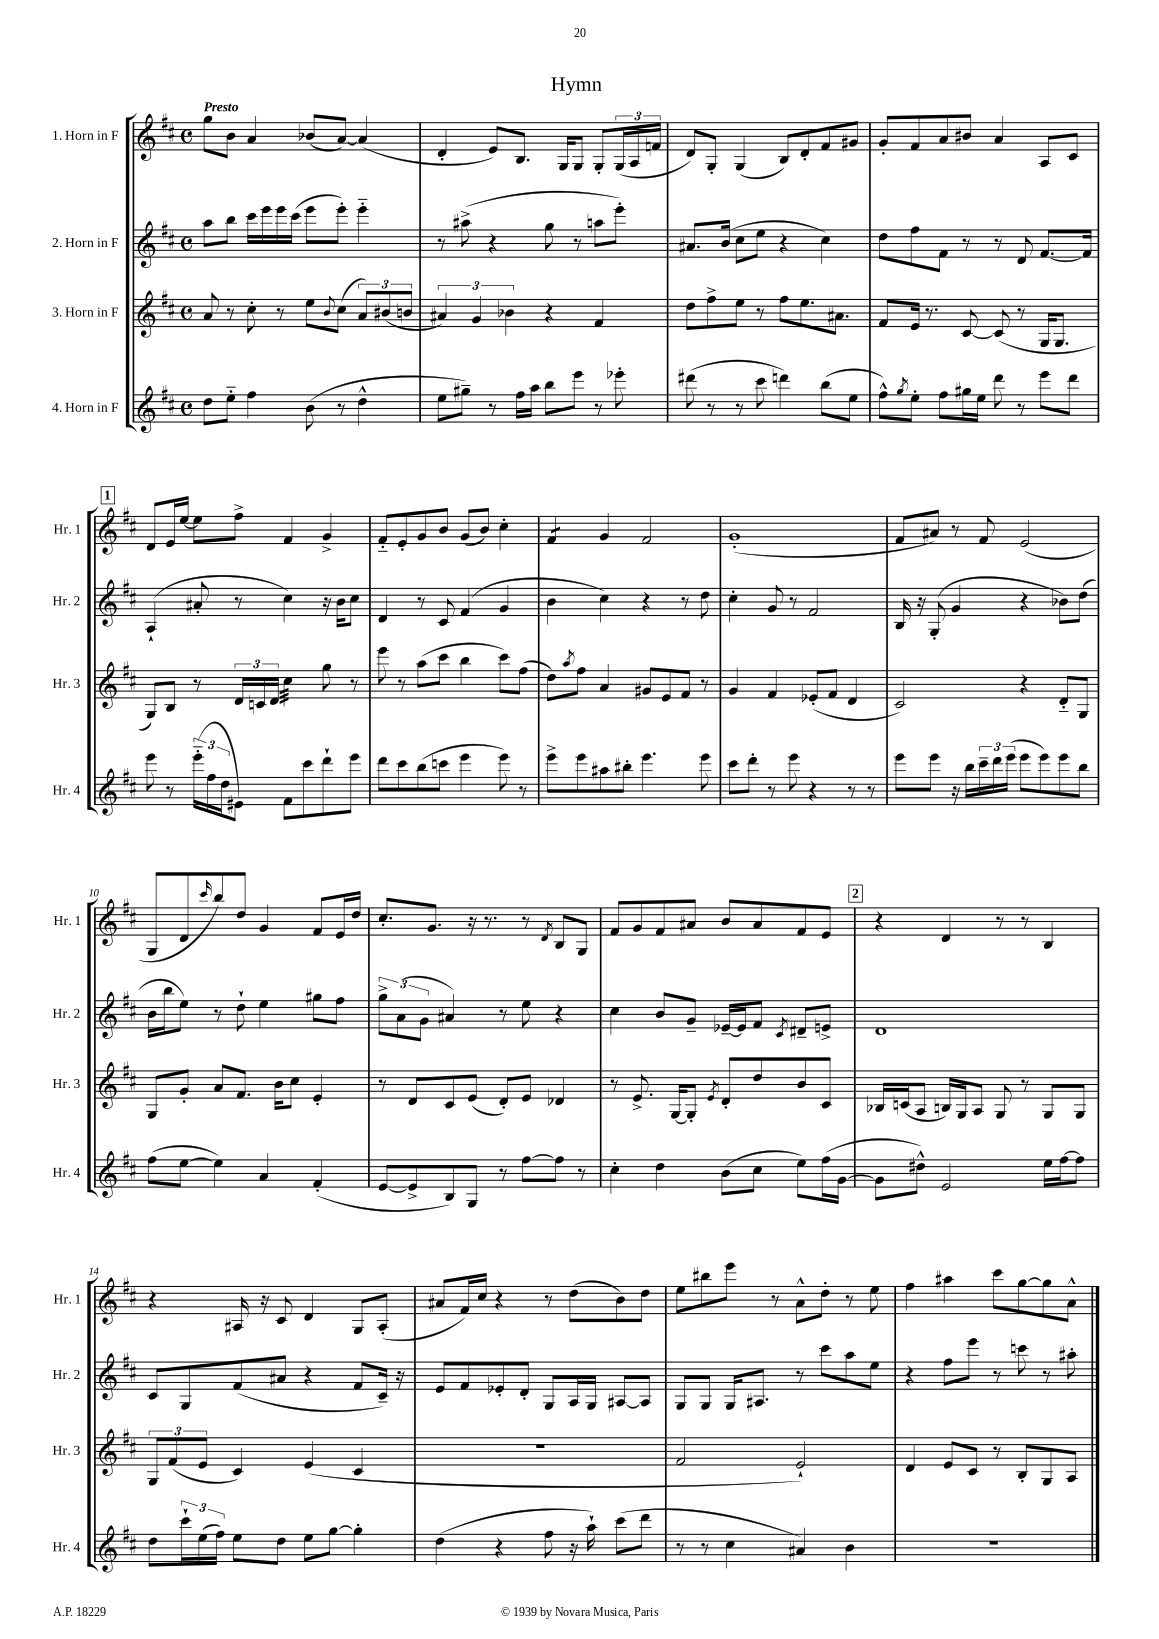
\header { title = "Hymn" }
<<
\new StaffGroup <<
\new Staff = "s0" \with { instrumentName = "1. Horn in F" shortInstrumentName = "Hr. 1" } {
    \clef treble \key d \major \defaultTimeSignature \time 4/4 \tempo "Presto"
    g''8 b'8 a'4 bes'8( a'8~) a'4( |
    d'4-. e'8) b8. g16 g8 g8-. \tuplet 3/2 { g16( a16 f'16 } |
    d'8) g8-. g4( b8) d'8-. fis'8 gis'8 |
    g'8-. fis'8 a'8 bis'8 a'4 a8 cis'8 |
    \mark \markup { \box "1" } d'8 e'16 e''16~ e''8 fis''8-> fis'4 g'4-> |
    fis'8-_ e'8-. g'8 b'8 g'8( b'8) cis''4-. |
    fis'4:8 g'4 fis'2 |
    g'1-.( |
    fis'8 ais'8) r8 fis'8 e'2( |
    g8 d'8 \grace { cis'''16 } b''8) d''8 g'4 fis'8 e'16 d''16 |
    cis''8.-. g'8. r16 r8. r8 \acciaccatura { d'8 } b8 g8 |
    fis'8 g'8 fis'8 ais'8 b'8 ais'8 fis'8 e'8 |
    \mark \markup { \box "2" } r4 d'4 r8 r8 b4 |
    r4 ais16 r16 cis'8 d'4 g8 ais8-.( |
    ais'8 fis'16) cis''16 r4 r8 d''8( b'8) d''8 |
    e''8 bis''8 e'''8 r8 a'8-^ d''8-. r8 e''8 |
    fis''4 ais''4 cis'''8 g''8~ g''8 a'8-^ \bar "|." |
}
\new Staff = "s1" \with { instrumentName = "2. Horn in F" shortInstrumentName = "Hr. 2" } {
    \clef treble \key d \major \defaultTimeSignature \time 4/4
    a''8 b''8 cis'''16 e'''16 e'''16 cis'''16( e'''8 e'''8-.) e'''4-_ |
    r8 ais''8->( r4 g''8 r8 a''8 e'''8-.) |
    ais'8. b'16( cis''8 e''8 r4 cis''4) |
    d''8 fis''8 fis'8 r8 r8 d'8 fis'8.~ fis'16 |
    \mark \markup { \box "1" } a4-!( ais'8-. r8 cis''4) r16 b'16 cis''8 |
    d'4 r8 cis'8 fis'4( g'4 |
    b'4 cis''4) r4 r8 d''8 |
    cis''4-. g'8 r8 fis'2 |
    b16 r16 g8-.( g'4 r4 bes'8) d''8( |
    b'16 b''16 e''8) r8 d''8-! e''4 gis''8 fis''8 |
    \tuplet 3/2 { g''8-> a'8( g'8 } ais'4) r8 e''8 r4 |
    cis''4 b'8 g'8-- ees'16~-- ees'16 fis'8 \acciaccatura { cis'8 } dis'8-- e'8-> |
    \mark \markup { \box "2" } d'1 |
    cis'8 g8 fis'8( ais'8 r4 fis'8 cis'16--) r16 |
    e'8 fis'8 ees'8-. d'8-. g8 a16 g16 ais8~ ais8 |
    g8 g8 g16 ais8. r8 cis'''8 a''8 e''8 |
    r4 fis''8 e'''8 r8 c'''8 r8 ais''8-. \bar "|." |
}
\new Staff = "s2" \with { instrumentName = "3. Horn in F" shortInstrumentName = "Hr. 3" } {
    \clef treble \key d \major \defaultTimeSignature \time 4/4
    a'8 r8 cis''8-. r8 e''8 \appoggiatura { b'8 } cis''8( \tuplet 3/2 { a'8) bis'8( b'8 } |
    \tuplet 3/2 { ais'4) g'4 bes'4 } r4 fis'4 |
    d''8 fis''8-> e''8 r8 fis''8 e''8. ais'8. |
    fis'8 e'16 r8. cis'8~ cis'8( r8 g16 g8. |
    \mark \markup { \box "1" } g8) b8 r8 \tuplet 3/2 { d'16 c'16 d'16 } cis''4:32 g''8 r8 |
    e'''8 r8 a''8( cis'''8 b''4 cis'''8) fis''8( |
    d''8) \acciaccatura { a''8 } fis''8 a'4 gis'8 e'8 fis'8 r8 |
    g'4 fis'4 ees'8-.( fis'8 d'4 |
    cis'2) r4 d'8-_ g8 |
    g8 g'8-. a'8 fis'8. b'16 cis''8 e'4-. |
    r8 d'8 cis'8 e'8( d'8-.) e'8 des'4 |
    r8 e'8.-> g16~ g8-. \acciaccatura { e'8 } d'8-. d''8 b'8 cis'8 |
    \mark \markup { \box "2" } bes16 c'16( a8 b16) g16 a8 g8 r8 g8 g8 |
    \tuplet 3/2 { g8 fis'8( e'8 } cis'4) e'4( cis'4 |
    R1 |
    fis'2 e'2-!) |
    d'4 e'8 cis'8 r8 b8-. g8 a8 \bar "|." |
}
\new Staff = "s3" \with { instrumentName = "4. Horn in F" shortInstrumentName = "Hr. 4" } {
    \clef treble \key d \major \defaultTimeSignature \time 4/4
    d''8 e''8-_ fis''4 b'8( r8 d''4-^ |
    e''8 gis''8--) r8 fis''16 a''16 b''8 e'''8 r8 ees'''8-. |
    dis'''8( r8 r8 cis'''8 d'''4) b''8( e''8 |
    fis''8-^) \acciaccatura { g''8 } e''8-. fis''8 gis''16 e''16 d'''8 r8 e'''8 d'''8 |
    \mark \markup { \box "1" } e'''8 r8 \tuplet 3/2 { e'''16-_( fis''16 d''16 } eis'8) fis'8 cis'''8 d'''8-! e'''8 |
    d'''8 cis'''8 b''8( c'''8 e'''4 e'''8) r8 |
    e'''8-> e'''8 ais''8 bis''8-. e'''4. e'''8 |
    cis'''8 d'''8-. r8 e'''8 r4 r8 r8 |
    e'''8 e'''8 r16 b''16 \tuplet 3/2 { cis'''16-- d'''16 e'''16( } e'''8 e'''8) e'''8 b''8 |
    fis''8( e''8~ e''4) a'4 fis'4-.( |
    e'8~ e'8-> b8) g8 r8 fis''8~ fis''8 r8 |
    cis''4-. d''4 b'8( cis''8 e''8) fis''16( g'16~ |
    \mark \markup { \box "2" } g'8 dis''8-^) e'2 e''16 fis''16~ fis''8 |
    d''8 \tuplet 3/2 { cis'''16-! e''16( fis''16) } e''8 d''8 e''8 g''8~ g''4-. |
    d''4( r4 fis''8 r16 a''16-!) cis'''8( d'''8 |
    r8 r8 cis''4 ais'4) b'4 |
    R1 \bar "|." |
}
>>
>>
